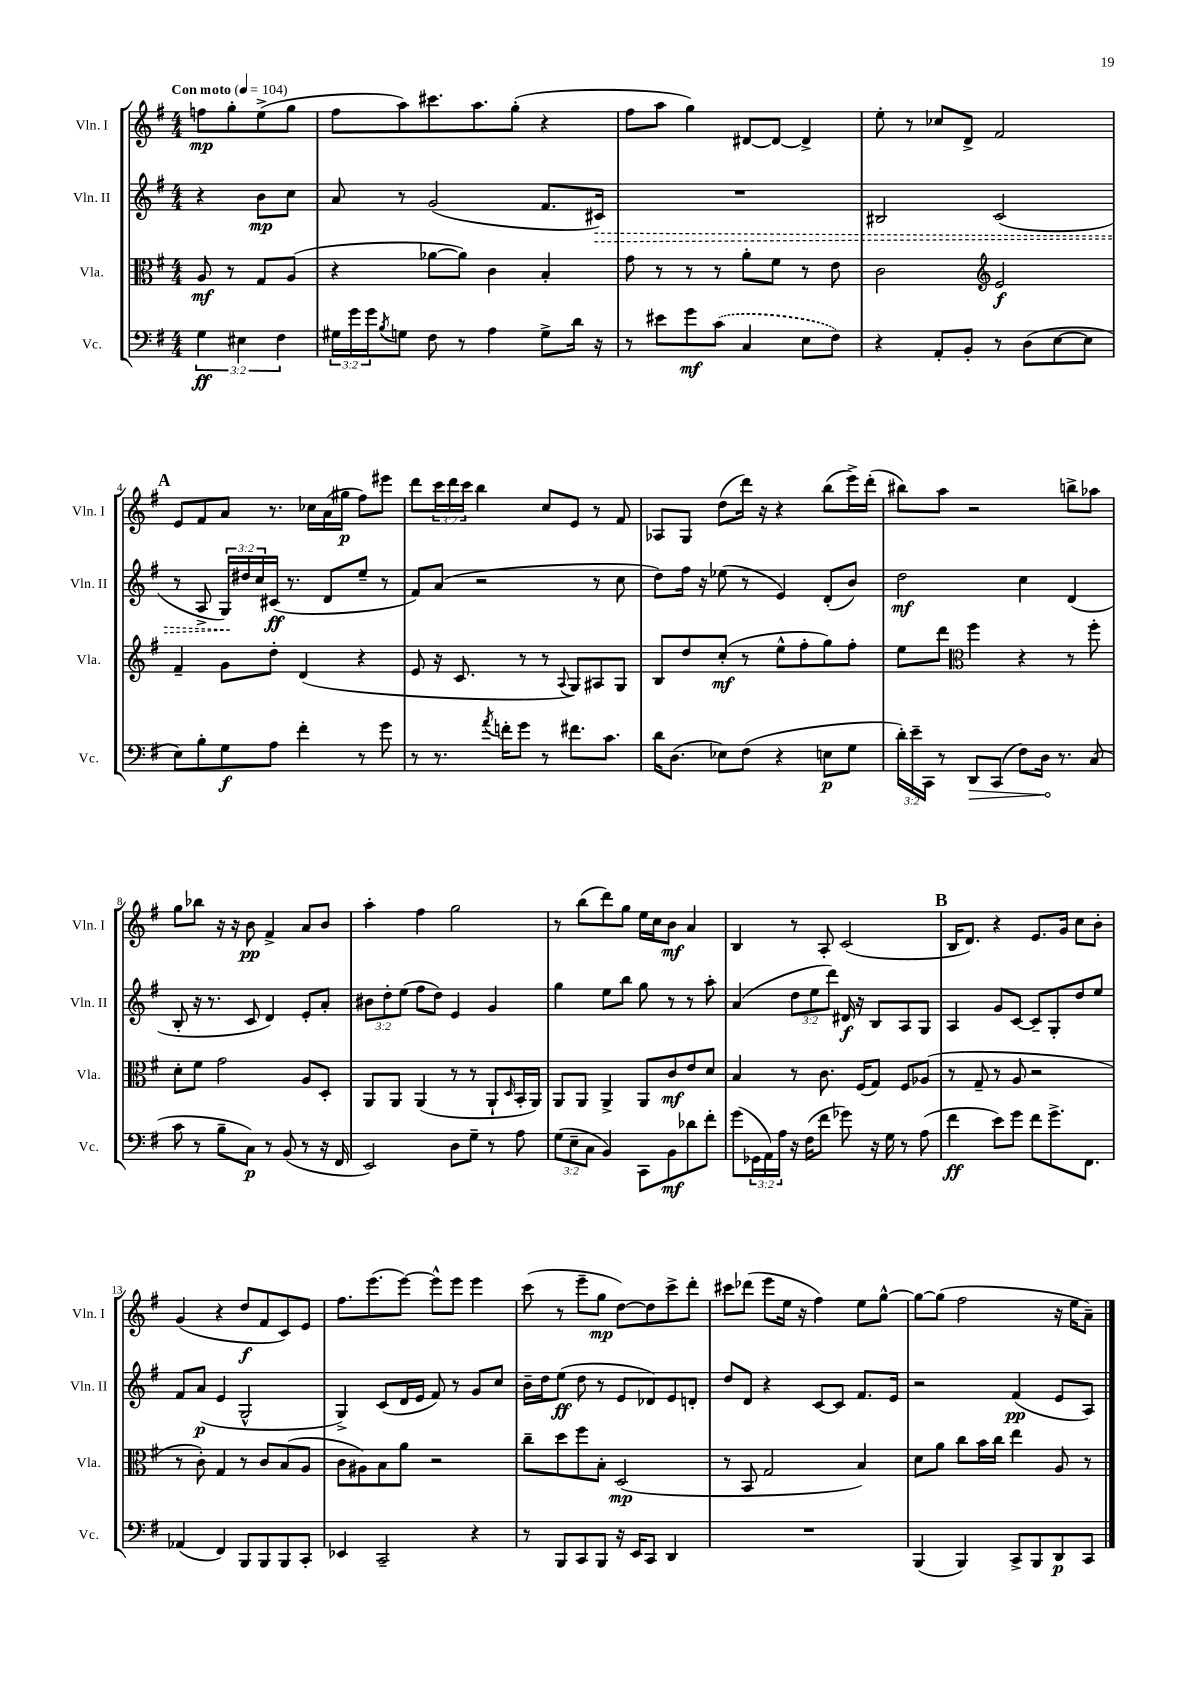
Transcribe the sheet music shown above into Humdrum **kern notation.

**kern	**dynam	**kern	**dynam	**kern	**dynam	**kern	**dynam
*part4	*part4	*part3	*part3	*part2	*part2	*part1	*part1
*staff4	*staff4	*staff3	*staff3	*staff2	*staff2	*staff1	*staff1
*I"Vc.	*	*I"Vla.	*	*I"Vln. II	*	*I"Vln. I	*
*I'Vc.	*	*I'Vla.	*	*I'Vln. II	*	*I'Vln. I	*
*clefF4	*	*clefC3	*	*clefG2	*	*clefG2	*
*k[f#]	*	*k[f#]	*	*k[f#]	*	*k[f#]	*
*M4/4	*	*M4/4	*	*M4/4	*	*M4/4	*
*MM104	*	*MM104	*	*MM104	*	*MM104	*
=	=	=	=	=	=	=	=
!	!	!	!	!	!	!LO:TX:a:B:t=Con moto	!
6G\	ff	8A/	mf	4r	.	8ffn\L	mp
.	.	8r	.	.	.	8gg'\	.
6E#X\	.	.	.	.	.	.	.
.	.	8G/L	.	8b\L	mp	(8ee^\	.
6F#\	.	.	.	.	.	.	.
.	.	(8A/J	.	8cc\J	.	8gg\J	.
=1	=1	=1	=1	=1	=1	=1	=1
24G#X\LL	.	4r	.	8a/	.	8ff#\L	.
24g\	.	.	.	.	.	.	.
24g\J	.	.	.	.	.	.	.
8qB/	.	.	.	.	.	.	.
8Gn\J	.	.	.	8r	.	8aa\)	.
8F#\	.	[8a-X\L	.	(2g/	.	8.ccc#X\	.
8r	.	8a-\J])	.	.	.	.	.
.	.	.	.	.	.	8.aa\	.
4A\	.	4c\	.	.	.	.	.
.	.	.	.	.	.	(8gg'\J	.
8G^\L	.	4B'/	.	8.f#/L	.	4r	.
16d\Jk	.	.	.	.	.	.	.
!	!	!	!	!	!LO:HP:b	!	!
16r	.	.	.	16c#X/Jk)	>	.	.
=2	=2	=2	=2	=2	=2	=2	=2
8r	.	8g\	.	1r	.	8ff#\L	.
8e#X\L	.	8r	.	.	.	8aa\J	.
8g\	mf	8r	.	.	.	4gg\)	.
(8c\J	.	8r	.	.	.	.	.
4C/	.	8a'\L	.	.	.	[8d#X/L	.
.	.	8f#\J	.	.	.	8d#/J_	.
8E\L	.	8r	.	.	.	4d#^/]	.
8F#\J)	.	8e\	.	.	.	.	.
=3	=3	=3	=3	=3	=3	=3	=3
4r	.	2c\	.	2B#X/	.	8ee'\	.
.	.	.	.	.	.	8r	.
8AA'/L	.	.	.	.	.	8cc-X/L	.
8BB'/J	.	.	.	.	.	8d^/J	.
*	*	*clefG2	*	*	*	*	*
8r	.	2e/	f	(2c/	.	2f#/	.
(8D\L	.	.	.	.	.	.	.
[8E\	.	.	.	.	.	.	.
8E\J]	.	.	.	.	.	.	.
!!LO:LB:g=z
!!LO:REH:place=s1:t=A
=4	=4	=4	=4	=4	=4	=4	=4
8E\L)	.	4f#~/	.	8r	.	8e/L	.
8B'\	.	.	.	8A^/	.	8f#/	.
8G\	f	8g\L	.	24G/LL)	.	8a/J	.
.	.	.	.	24dd#X/	]	.	.
.	.	.	.	24cc/	.	.	.
8A\J	.	8dd'\J	.	(16c#X/JJ	ff	8.r	.
.	.	.	.	8.r	.	.	.
4f#'\	.	(4d/	.	.	.	.	.
.	.	.	.	.	.	16cc-X\LL	.
.	.	.	.	8d/L	.	(16a\	.
.	.	.	.	.	.	16gg#X\JJ	p
8r	.	4r	.	8ee~/J	.	8ff#\L)	.
8g\	.	.	.	8r	.	8eee#X\J	.
=5	=5	=5	=5	=5	=5	=5	=5
8r	.	8e/	.	8f#/L)	.	8ddd\L	.
8.r	.	16r	.	(8a/J	.	24ccc\L	.
.	.	.	.	.	.	24ddd\	.
.	.	8.c/	.	.	.	.	.
.	.	.	.	.	.	24ccc\JJ	.
.	.	.	.	2r	.	4bb\	.
8qa/	.	.	.	.	.	.	.
16fn'\KL	.	.	.	.	.	.	.
8g\J	.	8r	.	.	.	.	.
8r	.	8r	.	.	.	8cc/L	.
.	.	8qqA/	.	.	.	.	.
8.f#X\L	.	8G/L)	.	.	.	8e/J	.
.	.	8A#X/	.	8r	.	8r	.
8.c\J	.	.	.	.	.	.	.
.	.	8G/J	.	8cc\	.	8f#/	.
=6	=6	=6	=6	=6	=6	=6	=6
16d\KL	.	8B/L	.	8dd\L)	.	8A-X/L	.
(8.D\J	.	.	.	.	.	.	.
.	.	8dd/	.	16ff#\Jk	.	8G/J	.
.	.	.	.	16r	.	.	.
8E-X\L)	.	(8cc'/J	mf	(8ee-X\	.	(8dd\L	.
(8F#\J	.	8r	.	8r	.	16ddd\Jk)	.
.	.	.	.	.	.	16r	.
4r	.	8ee^^\L	.	4e/)	.	4r	.
.	.	8ff#'\	.	.	.	.	.
8En\L	p	8gg\)	.	(8d'/L	.	(8bb\L	.
8G\J	.	8ff#'\J	.	8b/J)	.	16eee^\L)	.
.	.	.	.	.	.	(16ddd'\JJ	.
=7	=7	=7	=7	=7	=7	=7	=7
24d'\LL)	.	8ee\L	.	2dd\	mf	8bb#X\L)	.
24e~\	.	.	.	.	.	.	.
24CC\JJ	.	.	.	.	.	.	.
8r	.	8ddd\J	.	.	.	8aa\J	.
*	*	*clefC3	*	*	*	*	*
!	!LO:HP:b	!	!	!	!	!	!
8DD/L	>	4ff#\	.	.	.	2r	.
(8CC/J	.	.	.	.	.	.	.
8F#\L)	.	4r	.	4cc\	.	.	.
16D\Jk	.	.	.	.	.	.	.
8.r	]	.	.	.	.	.	.
.	.	8r	.	(4d/	.	8bbn^\L	.
(8C/	.	8ff#'\	.	.	.	8aa-X\J	.
!!LO:LB:g=z
=8	=8	=8	=8	=8	=8	=8	=8
8c\	.	8d'\L	.	8B'/	.	8gg\L	.
8r	.	8f#\J	.	16r	.	8bb-X\J	.
.	.	.	.	8.r	.	.	.
8B~\L	.	2g\	.	.	.	16r	.
.	.	.	.	.	.	16r	.
8C\J)	p	.	.	8c/	.	8b\	pp
8r	.	.	.	4d/)	.	4f#^/	.
(8BB/	.	.	.	.	.	.	.
8r	.	8A/L	.	8e'/L	.	8a/L	.
16r	.	8D'/J	.	8a'/J	.	8b/J	.
16FF#/	.	.	.	.	.	.	.
=9	=9	=9	=9	=9	=9	=9	=9
2EE/)	.	8AA/L	.	12b#X\L	.	4aa'\	.
.	.	.	.	12dd'\	.	.	.
.	.	8AA/J	.	.	.	.	.
.	.	.	.	(12ee\J	.	.	.
.	.	(4AA/	.	8ff#\L	.	4ff#\	.
.	.	.	.	8dd\J)	.	.	.
8D\L	.	8r	.	4e/	.	2gg\	.
8G~\J	.	8r	.	.	.	.	.
8r	.	8AA`/L	.	4g/	.	.	.
.	.	16qqD/	.	.	.	.	.
8A\	.	16BB'/L	.	.	.	.	.
.	.	16AA/JJ)	.	.	.	.	.
=10	=10	=10	=10	=10	=10	=10	=10
(12G\L	.	8AA/L	.	4gg\	.	8r	.
12E~\	.	.	.	.	.	.	.
.	.	8AA/J	.	.	.	(8bb\L	.
12C\J	.	.	.	.	.	.	.
4BB/)	.	4AA^/	.	8ee\L	.	8ddd\)	.
.	.	.	.	8bb\J	.	8gg\J	.
8CC\L	.	8AA/L	.	8gg\	.	16ee\LL	.
.	.	.	.	.	.	16cc\J	.
8BB\	mf	8c/	mf	8r	.	8b\J	mf
8d-X\	.	8e/	.	8r	.	4a/	.
8f#'\J	.	8d/J	.	8aa'\	.	.	.
=11	=11	=11	=11	=11	=11	=11	=11
(8g\L	.	4B/	.	(4a/	.	4B/	.
24GG-X\L	.	.	.	.	.	.	.
24AA\)	.	.	.	.	.	.	.
24A\JJ	.	.	.	.	.	.	.
16r	.	8r	.	12dd\L	.	8r	.
(16F#\KL	.	.	.	.	.	.	.
.	.	.	.	12ee\	.	.	.
8f#\J	.	8.c\	.	.	.	8A'/	.
.	.	.	.	12ddd\J)	.	.	.
8g-X\)	.	.	.	16d#X/	f	(2c/	.
.	.	(16F#/KL	.	16r	.	.	.
16r	.	8G/J)	.	8B/L	.	.	.
16G\	.	.	.	.	.	.	.
8r	.	8F#/L	.	8A/	.	.	.
(8A\	.	(8A-X/J	.	8G/J	.	.	.
!!LO:REH:place=s1:t=B
=12	=12	=12	=12	=12	=12	=12	=12
4f#\	ff	8r	.	4A/	.	16B/KL	.
.	.	.	.	.	.	8.d/J)	.
.	.	8G~/	.	.	.	.	.
8e\L)	.	8r	.	8g/L	.	4r	.
8g\J	.	8A/	.	[8c/J	.	.	.
8f#\L	.	2r	.	8c~/L]	.	8.e/L	.
8.g^\	.	.	.	8G'/	.	.	.
.	.	.	.	.	.	16g/Jk	.
.	.	.	.	8dd/	.	8cc\L	.
8.FF#\J	.	.	.	.	.	.	.
.	.	.	.	8ee/J	.	8b'\J	.
!!LO:LB:g=z
=13	=13	=13	=13	=13	=13	=13	=13
(4AA-X/	.	8r	.	8f#/L	.	(4g/	.
.	.	8c'\)	.	(8a/J	p	.	.
4FF#/)	.	4G/	.	4e/	.	4r	.
8BBB/L	.	8r	.	2G^^/	.	8dd/L	f
8BBB/	.	8c/L	.	.	.	8f#/	.
8BBB/	.	(8B/	.	.	.	8c/)	.
8CC'/J	.	8A/J	.	.	.	8e/J	.
=14	=14	=14	=14	=14	=14	=14	=14
4EE-X/	.	8c\L	.	4G^/)	.	8.ff#\L	.
.	.	8A#X\)	.	.	.	.	.
.	.	.	.	.	.	(8.eee\	.
2CC~/	.	8B\	.	(8c/L	.	.	.
.	.	8a\J	.	16d/L	.	[8eee\J)	.
.	.	.	.	16e/JJ	.	.	.
.	.	2r	.	8f#/)	.	8eee^^\L]	.
.	.	.	.	8r	.	8eee\J	.
4r	.	.	.	8g/L	.	4eee\	.
.	.	.	.	8cc/J	.	.	.
=15	=15	=15	=15	=15	=15	=15	=15
8r	.	8cc~\L	.	16b~\LL	.	(8ccc\	.
.	.	.	.	16dd\J	.	.	.
8BBB/L	.	8dd\	.	(8ee\J	ff	8r	.
8CC/	.	8ff#\	.	8dd\	.	8eee~\L	.
8BBB/J	.	8B'\J	.	8r	.	8gg\J	mp
16r	.	(2D/	mp	8e/L	.	[8dd\L)	.
16EE/KL	.	.	.	.	.	.	.
8CC/J	.	.	.	8d-X/)	.	8dd\]	.
4DD/	.	.	.	8e/	.	8ccc^\	.
.	.	.	.	8dn'/J	.	8ddd'\J	.
=16	=16	=16	=16	=16	=16	=16	=16
1r	.	8r	.	8dd/L	.	8ccc#X\L	.
.	.	8BB/	.	8d/J	.	(8ddd-X\J	.
.	.	2G/	.	4r	.	8eee\L	.
.	.	.	.	.	.	16ee\Jk	.
.	.	.	.	.	.	16r	.
.	.	.	.	[8c/L	.	4ff#\)	.
.	.	.	.	8c/J]	.	.	.
.	.	4B/)	.	8.f#/L	.	8ee\L	.
.	.	.	.	.	.	[8gg^^\J	.
.	.	.	.	16e/Jk	.	.	.
=17	=17	=17	=17	=17	=17	=17	=17
(4BBB/	.	8d\L	.	2r	.	8gg\L_	.
.	.	8a\J	.	.	.	(8gg\J]	.
4BBB/)	.	8cc\L	.	.	.	2ff#\	.
.	.	16b\L	.	.	.	.	.
.	.	16cc\JJ	.	.	.	.	.
8CC^/L	.	4ee\	.	(4f#/	pp	.	.
8BBB/	.	.	.	.	.	.	.
8DD/	p	8A/	.	8e/L	.	16r	.
.	.	.	.	.	.	16ee\KL	.
8CC/J	.	8r	.	8A/J)	.	8a~\J)	.
==	==	==	==	==	==	==	==
*-	*-	*-	*-	*-	*-	*-	*-
